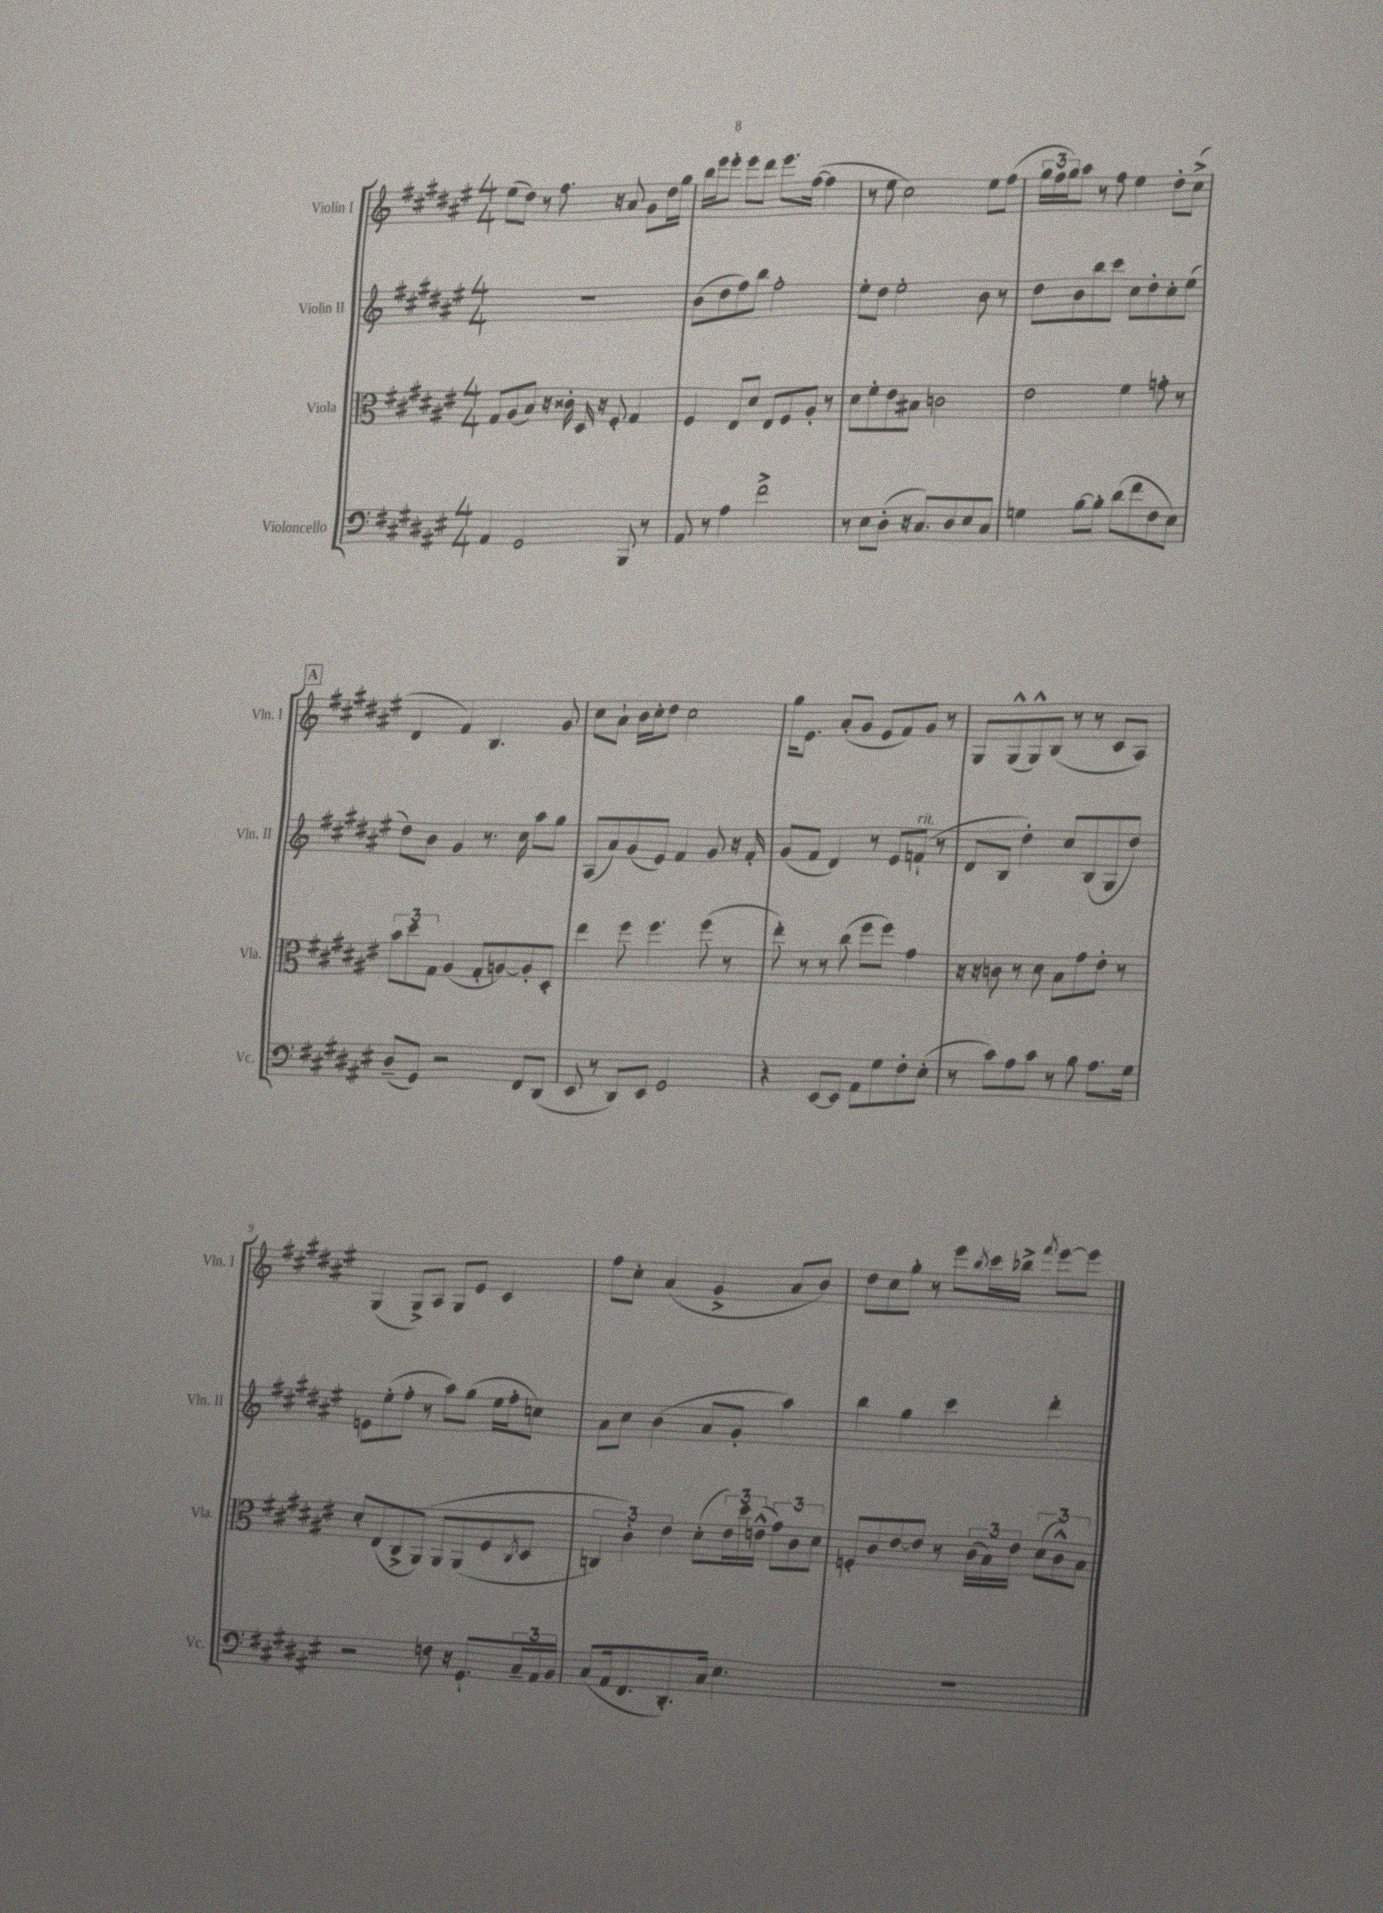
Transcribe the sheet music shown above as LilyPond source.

<<
\new StaffGroup <<
\new Staff = "s0" \with { instrumentName = "Violin I" shortInstrumentName = "Vln. I" } {
    \clef treble \key fis \major \numericTimeSignature \time 4/4
    eis''8( dis''8) r8 fis''8. r16 ais'8 gis'8 dis''16 gis''16 |
    b''16 eis'''16 eis'''8-. eis'''8 dis'''8 eis'''8. fis''16~( fis''4 |
    r8 eis''8 cis''2) eis''8 fis''8( |
    \tuplet 3/2 { gis''16 fis''16 gis''16) } ais''8 r8 fis''8 eis''4 dis''8-. cis''8->( |
    \mark \markup { \box "A" } dis'4 fis'4) b4. gis'8 |
    cis''8 ais'8-! b'16 cis''16-. dis''8 cis''2 |
    gis''16 eis'8. ais'8-.( gis'8 eis'8 fis'8) gis'8 r8 |
    gis8 gis8-^( gis8-^) b8( r8 r8 cis'8 ais8) |
    gis4( gis8->) ais8 gis8 eis'8 cis'4 |
    fis''8 cis''8-. ais'4( gis'4-> ais'8 b'8) |
    dis''8 cis''8 gis''8-. r8 eis'''8 \acciaccatura { b''8 } cis'''16 bes''16-> \acciaccatura { fis'''8 } eis'''8~ eis'''8 \bar "|." |
}
\new Staff = "s1" \with { instrumentName = "Violin II" shortInstrumentName = "Vln. II" } {
    \clef treble \key fis \major \numericTimeSignature \time 4/4
    R1 |
    b'8( dis''8 fis''8) b''8 fis''2-. |
    eis''8-. dis''8 eis''2-. b'8 r8 |
    dis''8 b'8 b''8 cis'''8 cis''8 dis''8-. cis''8-. eis''8( |
    \mark \markup { \box "A" } dis''8) b'8 gis'4 r8. cis''16 ais''8 gis''8 |
    ais8( ais'8) gis'8( eis'8) fis'4 gis'8 r16 fis'16-. |
    gis'8( fis'8 dis'4) r8 eis'8 f'8-!^\markup { \italic "rit." }( r8 |
    dis'8 b8 dis''4-.) cis''8 b8( gis8 dis''8) |
    e'8 eis''8-.( fis''8-. r8 ais''8) gis''8( eis''16 fis''16-. c''8) |
    ais'8 cis''8 b'4( ais'8 gis'8-. ais''4) |
    b''4 gis''4 cis'''4 dis'''4-. \bar "|." |
}
\new Staff = "s2" \with { instrumentName = "Viola" shortInstrumentName = "Vla." } {
    \clef alto \key fis \major \numericTimeSignature \time 4/4
    gis8 ais8( b8) r16 cisis'16-. dis16 r16 fis8-. gis4 |
    fis4 eis8 dis'8 eis8 fis8 ais8-. r8 |
    dis'8 fis'8-. eis'8 bis8 c'2 |
    eis'2 fis'4 g'8-. r8 |
    \mark \markup { \box "A" } \tuplet 3/2 { b'8 dis''8 gis8 } ais4( gis8-. a8~) a8-. dis8-. |
    eis''4 fis''8 fis''4. fis''8( r8 |
    eis''8-.) r8 r8 cis''8( fis''8 fis''8) gis'4 |
    r16 r16 c'8 r8 dis'8 b8 gis'8 eis'8-. r8 |
    dis'8-. eis8( cis8-> ais,8)\( ais,8 ais,8( fis8 \acciaccatura { cis8 } dis8 |
    \tuplet 3/2 { c4) cis'4-.\) eis'4 } dis'8-.( \tuplet 3/2 { eis'16) dis''16 e'16-^( } \tuplet 3/2 { gis'8) cis'8 dis'8 } |
    f8-. cis'8 eis'8~ eis'8 r8 \tuplet 3/2 { cis'16( b16) eis'16 } \tuplet 3/2 { dis'8( cis'8-^) b8 } \bar "|." |
}
\new Staff = "s3" \with { instrumentName = "Violoncello" shortInstrumentName = "Vc." } {
    \clef bass \key fis \major \numericTimeSignature \time 4/4
    ais,4 gis,2 b,,8 r8 |
    ais,8 r8 ais4 fis'2-> |
    r8 eis8 dis8-.( r16 cis8.) dis8 eis8 cis8 |
    g4 b8~ b8-. dis'8( fis'8 fis8 eis8) |
    \mark \markup { \box "A" } dis8--( gis,8) r2 fis,8 dis,8( |
    eis,8 r8 dis,8) eis,8 gis,2 |
    r4 eis,8~ eis,8 ais,8 gis8 fis8-. eis8-.( |
    r8 cis'8) ais8 cis'8 r8 b8 ais8. gis16 |
    r2 f8 r16 gis,8.-! \tuplet 3/2 { cis16-- ais,16 b,16 } |
    cis8( ais,16 fis,8. dis,8.-.) cis16 eis4. |
    R1 \bar "|." |
}
>>
>>
